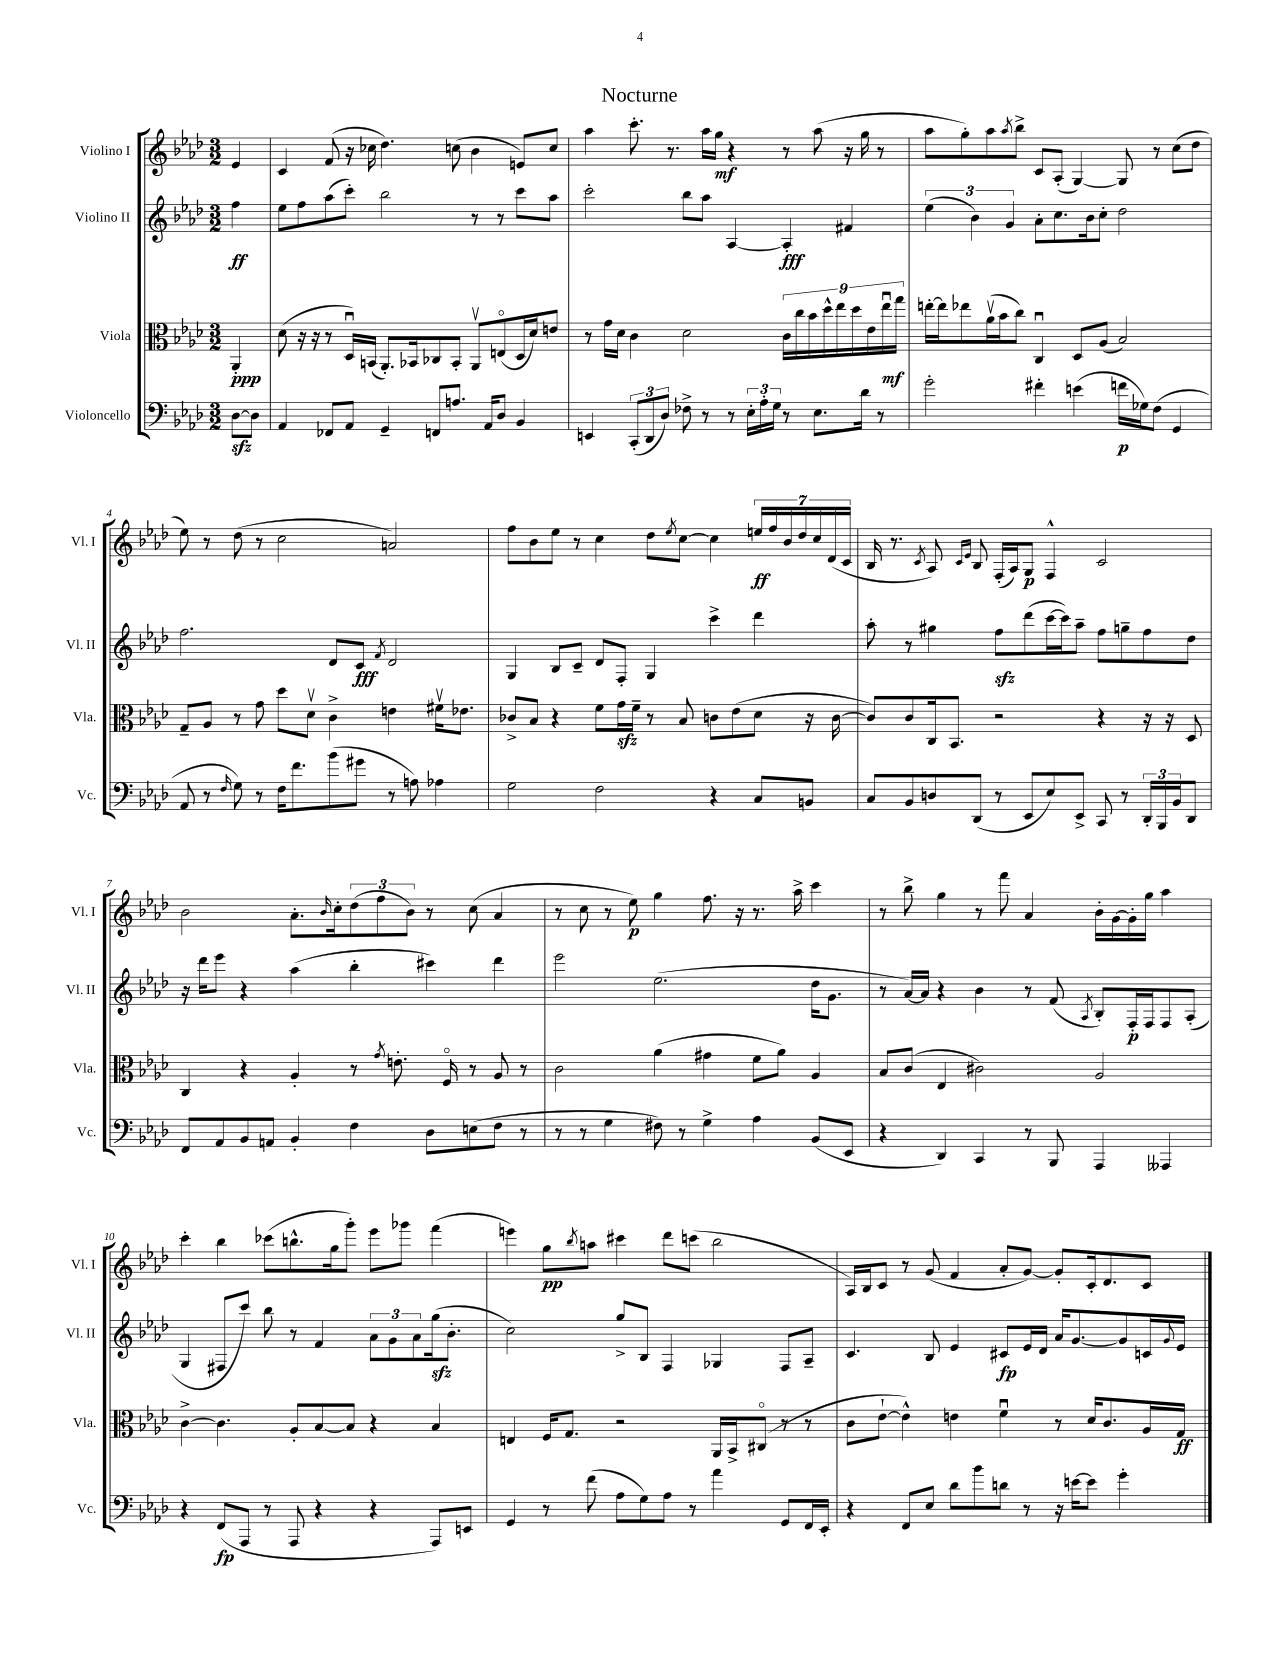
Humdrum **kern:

**kern	**kern	**kern	**kern
*staff4	*staff3	*staff2	*staff1
*clefF4	*clefC3	*clefG2	*clefG2
*k[b-e-a-d-]	*k[b-e-a-d-]	*k[b-e-a-d-]	*k[b-e-a-d-]
*M3/2	*M3/2	*M3/2	*M3/2
[8D-\L	4AA-'/	4ff\	4e-/
8D-\]J	.	.	.
=	=	=	=
4AA-/	(8d-\	8ee-\L	4c/
.	16r	8ff\	.
.	16r	.	.
8FF-/L	8r	(8aa-\	(8f/
8AA-/J	16D-u/LL)	8ccc'\J)	16r
.	(16BB/JJ	.	16cc-\
4GG~/	8.AA-'/L)	2bb-\	4.dd-\)
.	16BB-/k	.	.
8FF/L	8C-/	.	.
8.A/J	8BB-'/J	.	(8cc\
.	8AA-v/L	8r	4b-\
16AA-/LK	.	.	.
8D-/J	(8Eo/	8r	.
4BB-/	16D-/L	8ccc\L	8e/L)
.	16d-/J)	.	.
.	8e/J	8aa-\J	8cc/J
=	=	=	=
4EE/	8r	2ccc'\	4aa-\
.	16g\LL	.	.
.	16d-\JJ	.	.
(12CC'/L	4c\	.	8.ccc'\
12DD-/	.	.	.
12D-/J)	.	.	.
.	.	.	8.r
8F-^\	2d-\	8bb-\L	.
8r	.	8aa-\J	16aa-\LL
.	.	.	16gg\JJ
8r	.	[4A-/	4r
24E-'\LL	.	.	.
24A-'\	.	.	.
24G\JJ	.	.	.
8r	18c\LL	4A-'/]	8r
.	18cc\	.	.
.	18b-\	.	.
8.E-\L	.	.	(8aa-\
.	18dd-^^\	.	.
.	18ee-\	.	.
.	.	4f#/	16r
.	18dd-\	.	.
16d-\Jk	.	.	16gg\
.	18e-\	.	.
8r	.	.	8r
.	18ee-u\	.	.
.	18gg\JJ	.	.
=	=	=	=
2g'\	[16ee'\LL	(6ee-\	8aa-\L
.	16ee\]J	.	.
.	8ee-\	.	8gg'\)
.	.	6b-\)	.
.	(16a-v\L	.	8aa-\
.	16b-\J	.	.
.	.	6g/	.
.	.	.	8qaa-/
.	8cc\J)	.	8bb-^\J
4f#'\	4Cu/	8a-'\L	8c/L
.	.	8.cc\	(8A-'/J
(4e\	8D-/L	.	[4G/)
.	.	16b-\k	.
.	(8A-/J	8cc'\J	.
16f\LL	2B-/)	2dd-\	8G/]
16G-\J)	.	.	.
(8F\J	.	.	8r
4GG/	.	.	(8cc\L
.	.	.	8dd-\J
=	=	=	=
8AA-/	8G~/L	2.ff\	8ee-\)
8r	8A-/J	.	8r
16qqF/	.	.	.
8G\)	8r	.	(8dd-\
8r	8g\	.	8r
16F\LK	8dd-\L	.	2cc\
8.f\	.	.	.
.	8d-v\J	.	.
(8b-\	4c^\	8d-/L	.
8g#\J	.	8c/J	.
.	.	8qf/	.
8r	4e\	2d-/	2a/)
8A\)	.	.	.
4A-\	16f#v\LK	.	.
.	8.e-\J	.	.
=	=	=	=
2G\	8c-^/L	4G/	8ff\L
.	8B-/J	.	8b-\
.	4r	8B-/L	8ee-\J
.	.	8c~/J	8r
2F\	8f\L	8d-/L	4cc\
.	16g\L	8F'/J	.
.	16f~\JJ	.	.
.	8r	4G/	8dd-\L
.	.	.	8qee-/
.	8B-/	.	[8cc\J
4r	8c\L	4ccc^\	4cc\]
.	(8e-\	.	.
8C/L	8d-\J	4ddd-\	28ee/LL
.	.	.	28ff/
.	.	.	28b-/
.	.	.	28dd-/
8BB/J	16r	.	.
.	.	.	28cc/
.	.	.	(28d-/
.	[16c\	.	.
.	.	.	28c/JJ
=	=	=	=
8C/L	8c/]L)	8aa-'\	16B-/
.	.	.	8.r
8BB-/	8c/	8r	.
.	.	.	8qc/
8D/	16C/k	4gg#\	8A-/)
.	8.BB-/J	.	.
.	.	.	16qqc/LL
.	.	.	16qqe-/JJ
(8DD-/J	.	.	8B-/
8r	2r	8ff\L	(16F'/LL
.	.	.	16A-/J)
8EE-/L	.	(8ddd-\	8G/J
8E-/)	.	[16ccc\L	4F^^/
.	.	16ccc\]J)	.
8EE-^/J	.	8aa-~\J	.
8CC/	4r	8ff\L	2c/
8r	.	8gg~\	.
24DD-'/LL	16r	8ff\	.
24BBB-/	.	.	.
.	16r	.	.
24BB-/J	.	.	.
8DD-/J	8D-/	8dd-\J	.
=	=	=	=
8FF/L	4C/	16r	2b-\
.	.	16ddd-\LK	.
8AA-/	.	8eee-\J	.
8BB-/	4r	4r	.
8AA/J	.	.	.
4BB-'/	4A-'/	(4aa-\	8.a-'\L
.	.	.	16qqb-/
.	.	.	16cc'\k
4F\	8r	4bb-'\	(12dd-\
.	.	.	12ff\
.	8qg/	.	.
.	8.e'\	.	.
.	.	.	12b-\J)
8D-\L	.	4ccc#\)	8r
.	16Fo/	.	.
(8E\	8r	.	(8cc\
8F\J	8A-/	4ddd-\	4a-/
8r	8r	.	.
=	=	=	=
8r	2c\	2eee-\	8r
8r	.	.	8cc\
4G\	.	.	8r
.	.	.	8ee-\)
8F#\)	(4a-\	(2.ee-\	4gg\
8r	.	.	.
4G^\	4g#\	.	8.ff\
.	.	.	16r
4A-\	8f\L	.	8.r
.	8a-\J)	.	.
.	.	.	16aa-^\
(8BB-/L	4A-/	16dd-\LK	4ccc\
.	.	8.g\J	.
8EE-/J	.	.	.
=	=	=	=
4r	8B-/L	8r	8r
.	(8c/J	[16a-/LL)	8bb-^\
.	.	16a-/]JJ	.
4DD-/)	4E-/	4r	4gg\
4CC/	2c#\)	4b-\	8r
.	.	.	8fff\
8r	.	8r	4a-/
8BBB-/	.	(8f/	.
.	.	8qA-/	.
4AAA-/	2A-/	8B-'/L)	16b-'\LL
.	.	.	[16g\
.	.	16F'/L	16g'\]
.	.	16F/J	16gg\JJ
4AAA--/	.	8F/	4aa-\
.	.	(8A-'/J	.
=	=	=	=
4r	[4c^\	4G/	4ccc'\
(8FF/L	4.c\]	8F#/L	4bb-\
8AAA-/J	.	8ccc/J)	.
8r	.	8bb-\	(8ccc-\L
8AAA-/	8A-'/L	8r	8.bb^^\
4r	[8B-/	4f/	.
.	.	.	16gg\k
.	8B-/]J	.	8ggg'\J)
4r	4r	12a-\L	8eee-\L
.	.	12g\	.
.	.	.	8ggg-\J
.	.	12a-\	.
8AAA-/L)	4B-/	(16gg\k	(4fff\
.	.	8.b-'\J	.
8EE/J	.	.	.
=	=	=	=
4GG/	4E/	2cc\)	4eee\)
8r	16F/LK	.	8gg\L
.	8.G/J	.	.
.	.	.	8qbb-/
(8f\	.	.	8aa\J
8A-\L	2r	8gg^/L	4ccc#\
8G\)	.	8B-/J	.
8A-\J	.	4F/	8ddd-\L
8r	.	.	(8ccc\J
4a-\	16AA-/LL	4G-/	2bb-\
.	16BB-^/J	.	.
.	(8C#o/J	.	.
8GG/L	8r	8F/L	.
16FF/L	8r	8A-~/J	.
16EE-'/JJ	.	.	.
=	=	=	=
4r	8c\L	4.c/	16A-/LL)
.	.	.	16B-/J
.	[8e-`\J	.	8c/J
8FF/L	4e-^^\])	.	8r
8E-/J	.	8B-/	(8g/
8d-\L	4e\	4e-/	4f/
8b-\	.	.	.
8d\J	4fu\	8c#/L	8a-'/L
8r	.	16e-/L	[8g/J)
.	.	16d-/JJ	.
16r	8r	16a-/LK	8g'/]L
[16e\LK	.	[8.g/	.
8e\]J	16d-/LK	.	16c'/k
.	8.c/	.	8.d-/
4g'\	.	8g/]	.
.	16A-/L	16c/L	8c/J
.	.	8qqg/	.
.	16G/JJ	16e-/JJ	.
==	==	==	==
*-	*-	*-	*-
